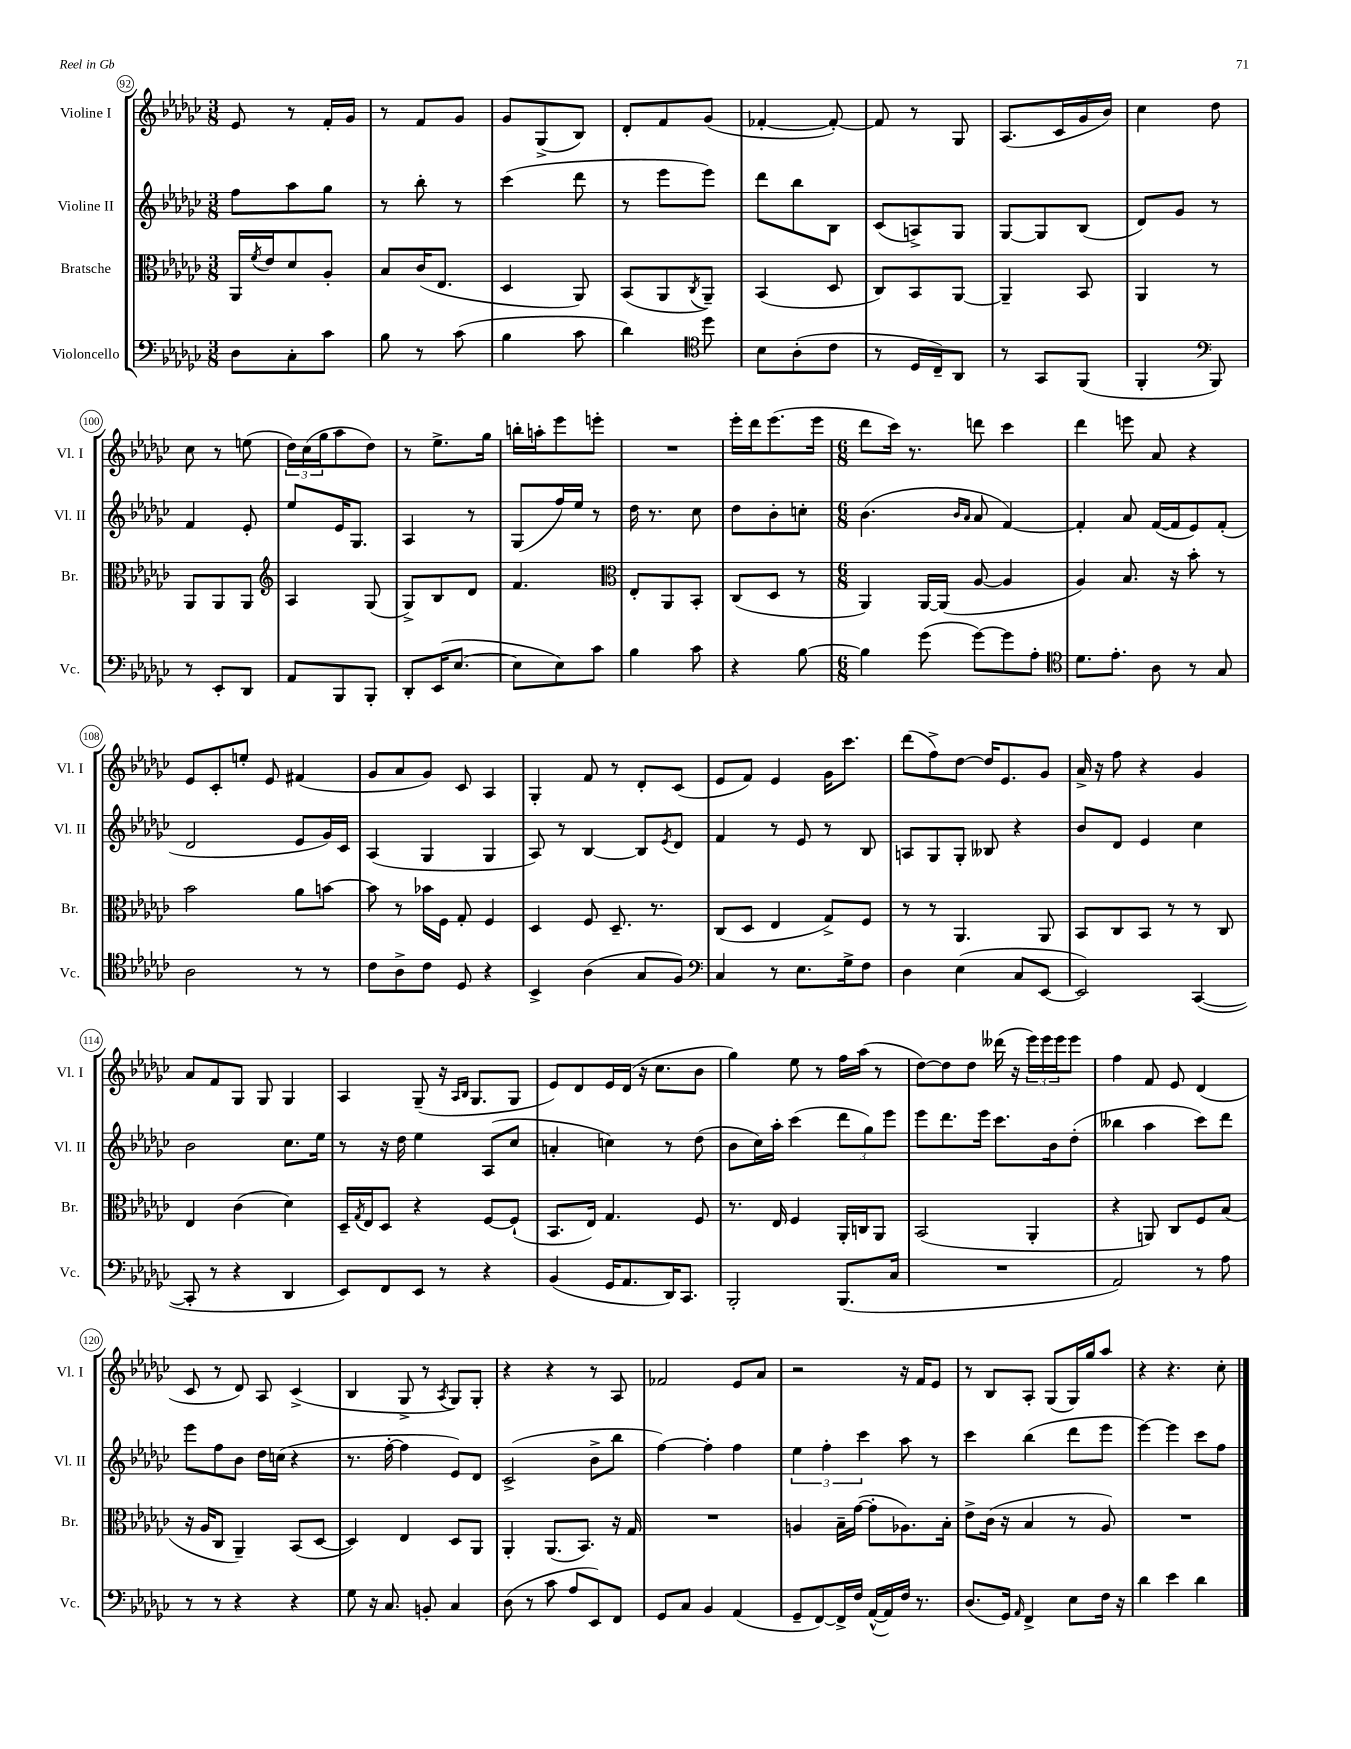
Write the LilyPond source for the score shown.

<<
\new StaffGroup <<
\new Staff = "s0" \with { instrumentName = "Violine I" shortInstrumentName = "Vl. I" } {
    \clef treble \key ges \major \numericTimeSignature \time 3/8
    ees'8 r8 f'16-. ges'16 |
    r8 f'8 ges'8 |
    ges'8 ges8->( bes8) |
    des'8-. f'8 ges'8( |
    fes'4~-. fes'8~-.) |
    fes'8 r8 ges8 |
    aes8.( ces'16 ges'16 bes'16) |
    ces''4 des''8 |
    ces''8 r8 e''8( |
    \tuplet 3/2 { des''16) ces''16( ges''16 } aes''8 des''8) |
    r8 ees''8.-> ges''16 |
    b''16-. a''16-. ees'''8 e'''8-. |
    R4. |
    ees'''16-. des'''16 ees'''8.( ees'''16 |
    \numericTimeSignature \time 6/8 des'''8 ces'''16) r8. d'''8 ces'''4 |
    des'''4 e'''8 aes'8 r4 |
    ees'8 ces'8-. e''8-. ees'8 fis'4( |
    ges'8 aes'8 ges'8) ces'8 aes4 |
    ges4-. f'8 r8 des'8-. ces'8( |
    ees'8 f'8) ees'4 ges'16 ces'''8. |
    des'''8( f''8->) des''8~ des''16 ees'8. ges'8 |
    aes'16-> r16 f''8 r4 ges'4 |
    aes'8 f'8 ges8 ges8 ges4 |
    aes4 ges8--( r16 \grace { aes16 bes16 } ges8. ges8 |
    ees'8) des'8 ees'16 des'16( r16 ces''8. bes'8 |
    ges''4) ees''8 r8 f''16 aes''16( r8 |
    des''8~) des''8 des''8 deses'''16( r16 \tuplet 3/2 { ees'''16) ees'''16 ees'''16 } ees'''8 |
    f''4 f'8 ees'8 des'4( |
    ces'8 r8 des'8) aes8 ces'4->( |
    bes4 ges8-> r8 \acciaccatura { aes8 } ges8) ges8-. |
    r4 r4 r8 aes8 |
    fes'2 ees'8 aes'8 |
    r2 r16 f'16 ees'8 |
    r8 bes8 aes8-. ges8( ges16) ges''16 aes''8 |
    r4 r4. ces''8-. \bar "|." |
}
\new Staff = "s1" \with { instrumentName = "Violine II" shortInstrumentName = "Vl. II" } {
    \clef treble \key ges \major \numericTimeSignature \time 3/8
    f''8 aes''8 ges''8 |
    r8 bes''8-. r8 |
    ces'''4( des'''8 |
    r8 ees'''8 ees'''8) |
    des'''8 bes''8 bes8 |
    ces'8( a8->) ges8 |
    ges8~ ges8 bes8( |
    des'8) ges'8 r8 |
    f'4 ees'8-. |
    ees''8 ees'16 ges8. |
    aes4 r8 |
    ges8( f''16) ees''16 r8 |
    des''16 r8. ces''8 |
    des''8 bes'8-. c''8-. |
    \numericTimeSignature \time 6/8 bes'4.( \grace { bes'16 aes'16 } aes'8 f'4~) |
    f'4-. aes'8 f'16~( f'16 ees'8) f'8-.( |
    des'2 ees'8 ges'16) ces'16 |
    aes4( ges4 ges4 |
    aes8) r8 bes4~ bes8 \acciaccatura { ees'8 } des'8 |
    f'4 r8 ees'8 r8 bes8 |
    a8 ges8 ges8-. beses8 r4 |
    bes'8 des'8 ees'4 ces''4 |
    bes'2 ces''8. ees''16 |
    r8 r16 des''16 ees''4 aes8( ces''8 |
    a'4-. c''4) r8 des''8( |
    bes'8 ces''16) aes''16-. ces'''4( \tuplet 3/2 { des'''8 ges''8) ees'''8 } |
    ees'''8 des'''8. ees'''16 ces'''8. bes'16 des''8-.( |
    beses''4 aes''4 ces'''8) des'''8 |
    ees'''8 f''8 bes'8 des''16 c''16( r4 |
    r8. f''16~-. f''4 ees'8) des'8 |
    ces'2->( bes'8-> bes''8 |
    f''4~) f''4-. f''4 |
    \tuplet 3/2 { ees''4 f''4-. ces'''4 } aes''8 r8 |
    ces'''4 bes''4( des'''8 ees'''8 |
    ees'''4~) ees'''4 ces'''8 f''8 \bar "|." |
}
\new Staff = "s2" \with { instrumentName = "Bratsche" shortInstrumentName = "Br." } {
    \clef alto \key ges \major \numericTimeSignature \time 3/8
    aes,16 \acciaccatura { f'8 } ees'16 des'8 aes8-. |
    bes8 ces'16( ees8. |
    des4 aes,8) |
    bes,8( aes,8 \acciaccatura { ces8 } aes,8--) |
    bes,4( des8 |
    ces8) bes,8 aes,8~ |
    aes,4-- bes,8 |
    aes,4 r8 |
    aes,8 aes,8 aes,8 |
    \clef treble aes4 ges8( |
    ges8->) bes8 des'8 |
    f'4. |
    \clef alto ees8-. aes,8 bes,8-. |
    ces8( des8 r8 |
    \numericTimeSignature \time 6/8 aes,4) aes,16~ aes,16( aes8~ aes4 |
    aes4) bes8. r16 bes'8-. r8 |
    bes'2 aes'8 b'8~ |
    b'8 r8 bes'16 f16 ges8-. f4 |
    des4 f8 des8.-- r8. |
    ces8( des8 ees4 ges8->) f8 |
    r8 r8 aes,4. aes,8 |
    bes,8 ces8 bes,8 r8 r8 ces8 |
    ees4 ces'4( des'4) |
    des16-- \acciaccatura { ges8 } ees16 des8 r4 f8~ f8-!( |
    bes,8. ees16) ges4. f8 |
    r8. ees16 f4 aes,16-. c16 aes,8 |
    bes,2( aes,4-. |
    r4 a,8) ces8 f8 bes8( |
    r16 aes16 ces8 aes,4--) bes,8( des8~ |
    des4) ees4 des8 aes,8 |
    aes,4-. aes,8.( bes,8.) r16 ges16 |
    R2. |
    a4 bes16-- ges'16~( ges'8-. aes8.) bes16-. |
    ees'8-> ces'16( r16 bes4 r8 aes8) |
    R2. \bar "|." |
}
\new Staff = "s3" \with { instrumentName = "Violoncello" shortInstrumentName = "Vc." } {
    \clef bass \key ges \major \numericTimeSignature \time 3/8
    des8 ces8-. ces'8 |
    bes8 r8 ces'8( |
    bes4 ces'8 |
    des'4) \clef tenor des''8 |
    bes8 aes8-.( ces'8 |
    r8 des16 ces16--) aes,8 |
    r8 ges,8 f,8( |
    f,4-. \clef bass bes,,8) |
    r8 ees,8-. des,8 |
    aes,8 bes,,8 bes,,8-. |
    des,8-. ees,16( ees8.~ |
    ees8 ees8) ces'8 |
    bes4 ces'8 |
    r4 bes8~ |
    \numericTimeSignature \time 6/8 bes4 ges'8( ges'8~) ges'8 aes8-. |
    \clef tenor des'8. ees'8.-. aes8 r8 ges8 |
    aes2 r8 r8 |
    ces'8 aes8-> ces'8 des8 r4 |
    bes,4-> aes4( ges8 f8) |
    \clef bass ces4 r8 ees8. ges16-> f8 |
    des4 ees4( ces8 ees,8~ |
    ees,2) ces,4~( |
    ces,8-. r8 r4 des,4 |
    ees,8) f,8 ees,8 r8 r4 |
    bes,4( ges,16 aes,8. des,16) ces,8. |
    bes,,2-. bes,,8.( ces16 |
    R2. |
    aes,2) r8 aes8 |
    r8 r8 r4 r4 |
    ges8 r16 ces8. b,8-. ces4 |
    des8( r8 ces'8 aes8 ees,8) f,8 |
    ges,8 ces8 bes,4 aes,4( |
    ges,8-- f,8~) f,16-> f16 aes,16~-^( aes,16) f16 r8. |
    des8.( ges,16) \grace { aes,16 } f,4-> ees8 f16 r16 |
    des'4 ees'4 des'4 \bar "|." |
}
>>
>>
\layout { \context { \Score currentBarNumber = #92 \override BarNumber.stencil = #(make-stencil-circler 0.1 0.3 ly:text-interface::print) } }
